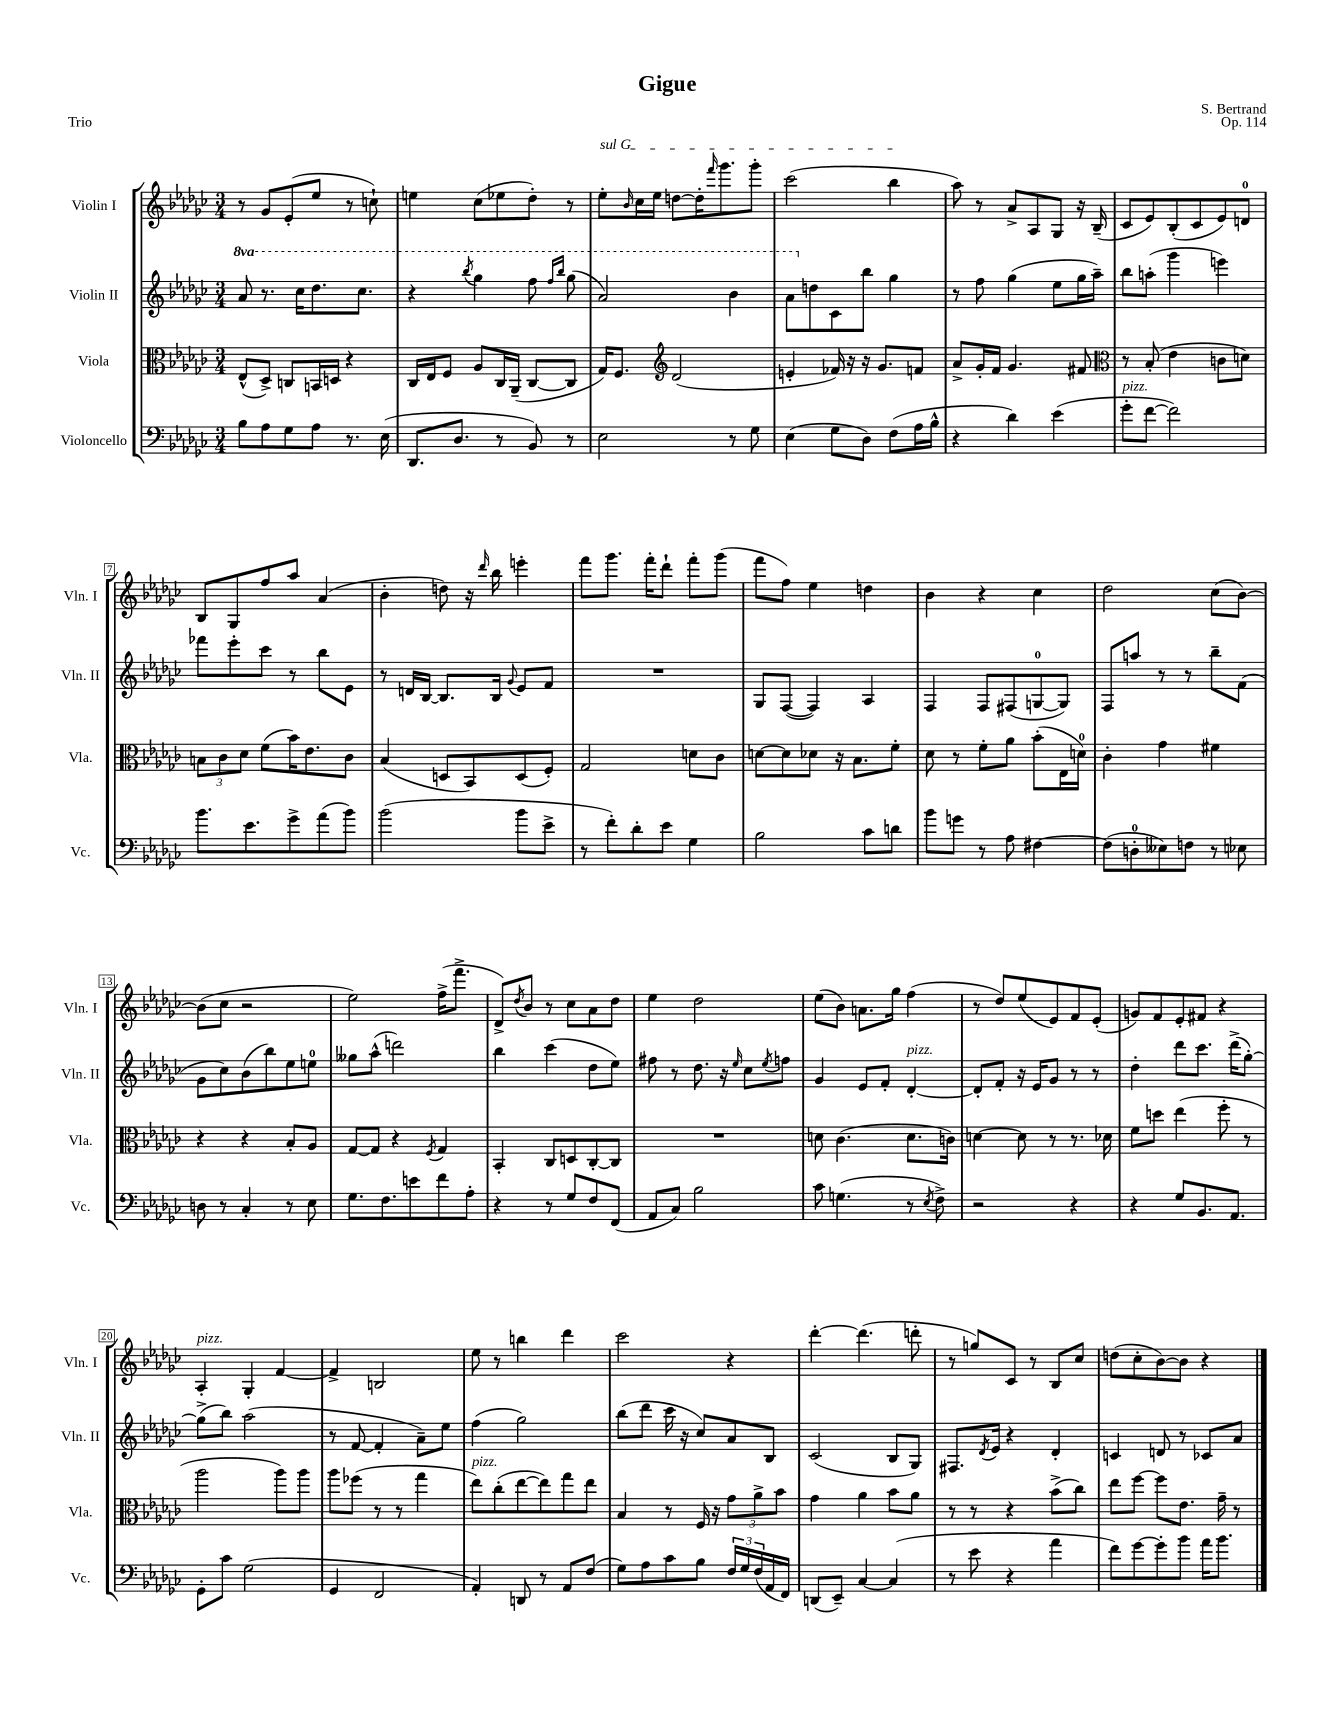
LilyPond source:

\header { title = "Gigue" composer = "S. Bertrand" opus = "Op. 114" piece = "Trio" }
<<
\new StaffGroup <<
\new Staff = "s0" \with { instrumentName = "Violin I" shortInstrumentName = "Vln. I" } {
    \clef treble \key ges \major \numericTimeSignature \time 3/4
    r8 ges'8 ees'8-.( ees''8 r8 c''8-!) |
    e''4 ces''8( ees''8 des''8-.) r8 |
    \once \override TextSpanner.bound-details.left.text = \markup { \italic "sul G" } ees''8-.\startTextSpan \grace { bes'16 } ces''16 ees''16 d''8~ d''16-. \grace { f'''16 } ges'''8. ges'''8-. |
    ces'''2( bes''4\stopTextSpan |
    aes''8) r8 aes'8-> aes8 ges8 r16 bes16--( |
    ces'8 ees'8) bes8-.( ces'8 ees'8) d'8-0 |
    bes8 ges8 f''8 aes''8 aes'4( |
    bes'4-. d''8) r16 \grace { des'''16 } bes''16 e'''4-. |
    f'''8 ges'''8. f'''16-. des'''8-! f'''8-. ges'''8( |
    f'''8 f''8) ees''4 d''4 |
    bes'4 r4 ces''4 |
    des''2 ces''8( bes'8~) |
    bes'8( ces''8 r2 |
    ees''2) f''16->( f'''8.-> |
    des'8->) \acciaccatura { des''8 } bes'8 r8 ces''8 aes'8 des''8 |
    ees''4 des''2 |
    ees''8( bes'8) a'8. ges''16 f''4( |
    r8 des''8) ees''8( ees'8) f'8 ees'8-.( |
    g'8) f'8 ees'8-. fis'8 r4 |
    aes4-.^\markup { \italic "pizz." } ges4-. f'4~ |
    f'4-> b2 |
    ees''8 r8 b''4 des'''4 |
    ces'''2 r4 |
    des'''4~-. des'''4.( d'''8-. |
    r8 g''8) ces'8 r8 bes8 ces''8 |
    d''8( ces''8-. bes'8~) bes'8 r4 \bar "|." |
}
\new Staff = "s1" \with { instrumentName = "Violin II" shortInstrumentName = "Vln. II" } {
    \clef treble \key ges \major \numericTimeSignature \time 3/4 \set Staff.ottavationMarkups = #ottavation-simple-ordinals
    \ottava #1 aes''8 r8. ces'''16 des'''8. ces'''8. |
    r4 \acciaccatura { bes'''8 } ges'''4 f'''8 \grace { f'''16 bes'''16 } ges'''8( |
    aes''2) bes''4 |
    aes''8 \ottava #0 d''8 ces'8 bes''8 ges''4 |
    r8 f''8 ges''4( ees''8 ges''16 aes''16--) |
    bes''8 a''8-.( ges'''4 e'''4) |
    fes'''8 ees'''8-. ces'''8 r8 bes''8 ees'8 |
    r8 d'16 bes16~ bes8. bes16 \appoggiatura { ges'8 } ees'8 f'8 |
    R2. |
    ges8 f8~( f4) aes4 |
    f4 f8 fis8( g8-0~ g8) |
    f8 a''8 r8 r8 bes''8-- f'8( |
    ges'8 ces''8) bes'8( bes''8) ees''8 e''8-0 |
    geses''8 aes''8-^( d'''2) |
    bes''4 ces'''4( des''8 ees''8) |
    fis''8 r8 des''8. r16 \grace { ees''16 } ces''8 \acciaccatura { ees''8 } f''8 |
    ges'4 ees'8 f'8-. des'4~-.^\markup { \italic "pizz." } |
    des'8-. f'8-. r16 ees'16 ges'8 r8 r8 |
    des''4-. des'''8 ces'''8. des'''16->( ges''8~-.) |
    ges''8->( bes''8) aes''2( |
    r8 f'8~ f'4-. aes'8--) ees''8 |
    f''4( ges''2) |
    bes''8( des'''8 ces'''16 r16 ces''8) aes'8 bes8 |
    ces'2( bes8 ges8) |
    fis8. \acciaccatura { des'8 } ees'16 r4 des'4-. |
    c'4 d'8 r8 ces'8 aes'8 \bar "|." |
}
\new Staff = "s2" \with { instrumentName = "Viola" shortInstrumentName = "Vla." } {
    \clef alto \key ges \major \numericTimeSignature \time 3/4
    ees8-^( des8->) c8 b,16 d16 r4 |
    ces16 ees16 f8 aes8 ces16 aes,16--( ces8~ ces8 |
    ges16) f8. \clef treble des'2( |
    e'4-. fes'16) r16 r16 ges'8. f'8 |
    aes'8-> ges'16-. f'16 ges'4. fis'8 |
    \clef alto r8 bes8-.( ees'4 c'8 d'8) |
    \tuplet 3/2 { b8 ces'8 des'8 } f'8( bes'16) ees'8. ces'8 |
    bes4( d8 bes,8) d8( f8-.) |
    ges2 d'8 ces'8 |
    d'8~ d'8 des'8 r16 bes8. f'8-. |
    des'8 r8 f'8-. aes'8 bes'8-.( ees16 d'16-0) |
    ces'4-. ges'4 fis'4 |
    r4 r4 bes8-. aes8 |
    ges8~ ges8 r4 \acciaccatura { f8 } ges4 |
    bes,4-. ces8 d8 ces8~-. ces8 |
    R2. |
    d'8 ces'4.( d'8. c'16) |
    d'4~ d'8 r8 r8. des'16 |
    f'8 d''8 ees''4( f''8-. r8 |
    aes''2 aes''8) aes''8 |
    aes''8 fes''8( r8 r8 ges''4 |
    ees''8^\markup { \italic "pizz." }) ces''8-.( ees''8~ ees''8) ges''8 ees''8 |
    bes4 r8 f16 r16 \tuplet 3/2 { ges'8 aes'8-> bes'8 } |
    ges'4 aes'4 bes'8 aes'8 |
    r8 r8 r4 bes'8->( ces''8) |
    ees''8 f''8~ f''8 ees'8. ges'16-- r8 \bar "|." |
}
\new Staff = "s3" \with { instrumentName = "Violoncello" shortInstrumentName = "Vc." } {
    \clef bass \key ges \major \numericTimeSignature \time 3/4
    bes8 aes8 ges8 aes8 r8. ees16( |
    des,8. des8. r8 bes,8) r8 |
    ees2 r8 ges8 |
    ees4( ges8 des8) f8( aes16 bes16-^ |
    r4 des'4) ees'4( |
    ges'8-.^\markup { \italic "pizz." } f'8~ f'2) |
    bes'8. ees'8. ges'8-> aes'8( bes'8) |
    bes'2( bes'8 ees'8-> |
    r8 f'8-.) des'8-. ees'8 ges4 |
    bes2 ces'8 d'8 |
    bes'8 g'8 r8 aes8 fis4~ |
    fis8( d8-0-. eeses8) f8 r8 ees8 |
    d8 r8 ces4-. r8 ees8 |
    ges8. f8. e'8 f'8 aes8-. |
    r4 r8 ges8 f8 f,8( |
    aes,8 ces8) bes2 |
    ces'8 g4.( r8 \acciaccatura { ees8 } f8->) |
    r2 r4 |
    r4 ges8 bes,8. aes,8. |
    ges,8-. ces'8 ges2( |
    ges,4 f,2 |
    aes,4-.) d,8 r8 aes,8 f8( |
    ges8) aes8 ces'8 bes8 \tuplet 3/2 { f16 ges16 f16( } aes,16 f,16) |
    d,8( ees,8--) ces4~ ces4( |
    r8 ees'8 r4 aes'4 |
    f'8) ges'8~ ges'8-. bes'8 aes'16 bes'8. \bar "|." |
}
>>
>>
\layout { \context { \Score \override BarNumber.stencil = #(make-stencil-boxer 0.1 0.3 ly:text-interface::print) } }
